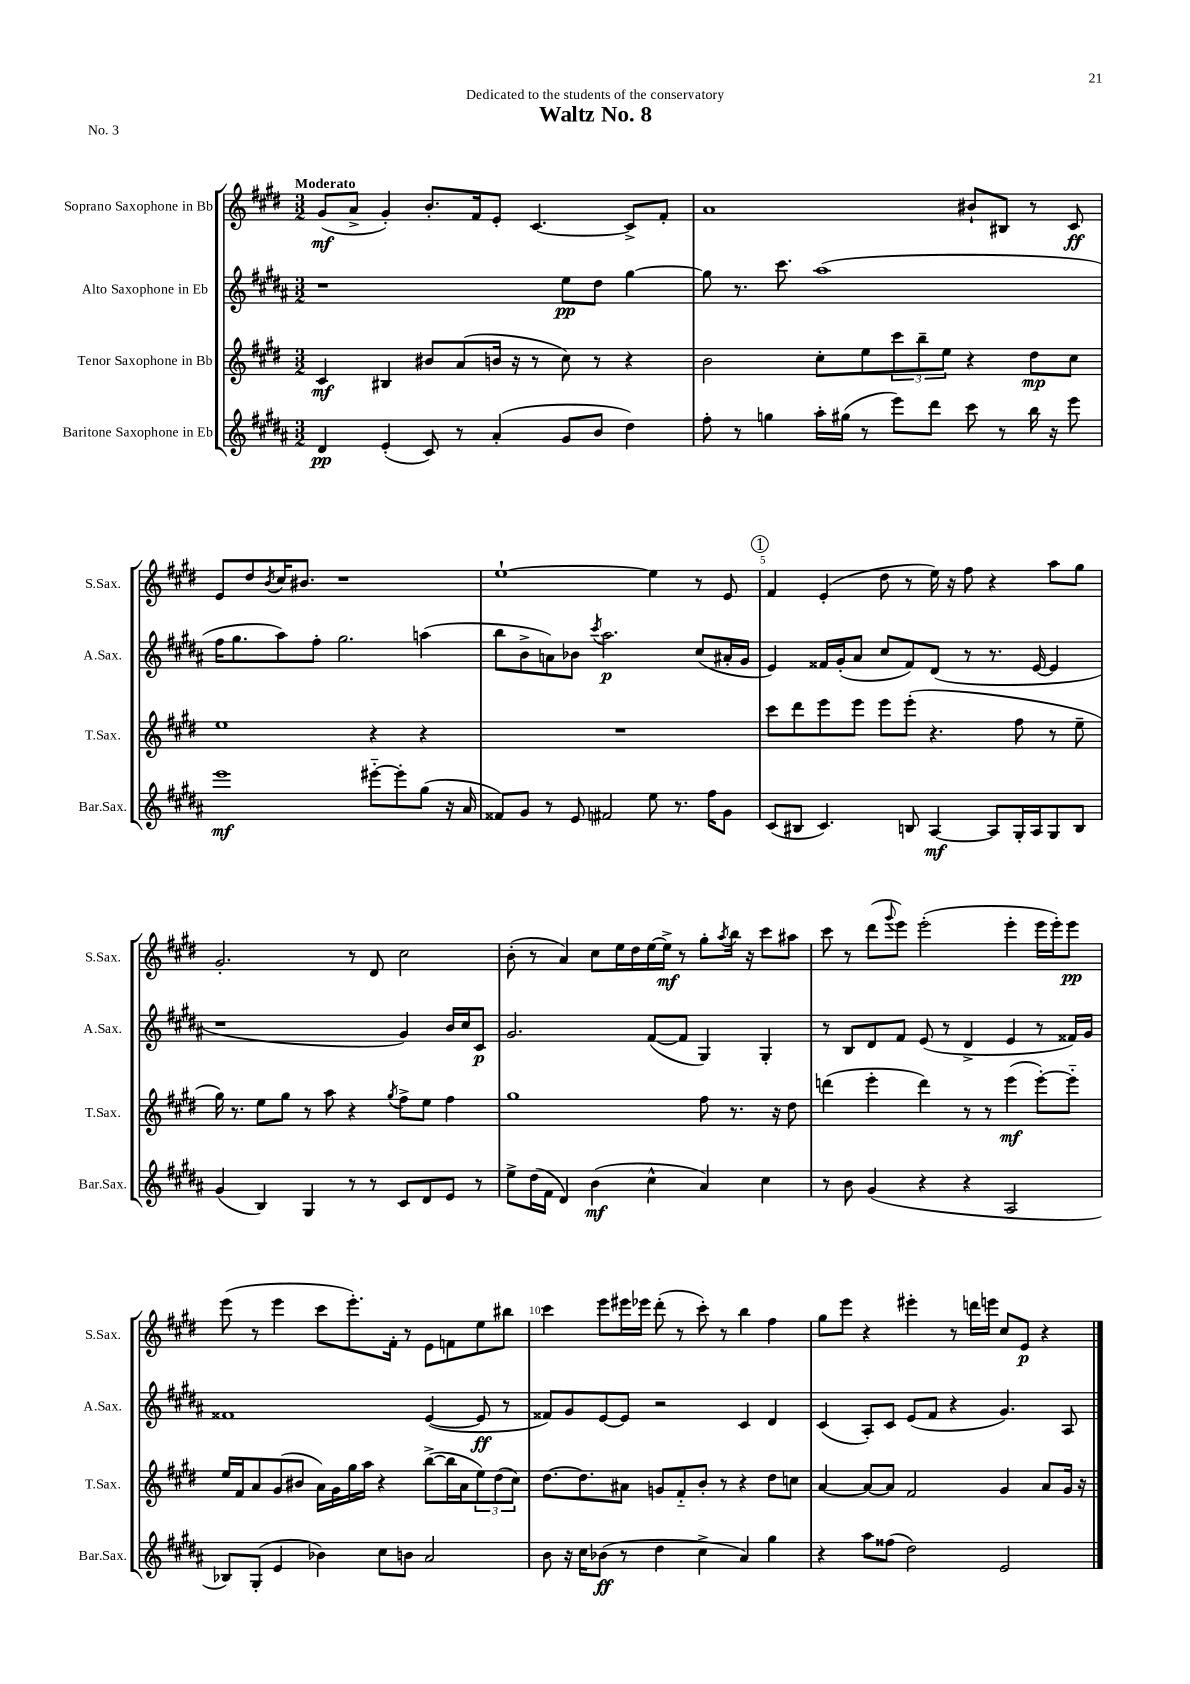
\header { title = "Waltz No. 8" dedication = "Dedicated to the students of the conservatory" piece = "No. 3" }
<<
\new StaffGroup <<
\new Staff = "s0" \with { instrumentName = "Soprano Saxophone in Bb" shortInstrumentName = "S.Sax." } {
    \clef treble \key e \major \numericTimeSignature \time 3/2 \tempo "Moderato"
    gis'8\mf( a'8-> gis'4-.) b'8.-. fis'16 e'8-. cis'4.~ cis'8-> fis'8-. |
    a'1 bis'8-! bis8 r8 cis'8\ff |
    e'8 dis''8 \acciaccatura { b'8 } cis''16 bis'8. r1 |
    e''1~-! e''4 r8 e'8 |
    \mark \markup { \circle "1" } fis'4 e'4-.( dis''8 r8 e''16) r16 fis''8 r4 a''8 gis''8 |
    gis'2.-. r8 dis'8 cis''2 |
    b'8-.( r8 a'4) cis''8 e''16 dis''16 e''16~ e''16->\mf r8 gis''8-. \acciaccatura { a''8 } b''16 r16 cis'''8 ais''8 |
    cis'''8 r8 dis'''8( \appoggiatura { gis'''8 } e'''8) e'''2-.( e'''4-. e'''16 e'''16-.) e'''8\pp |
    e'''8( r8 e'''4 cis'''8 e'''8.-.) fis'16-. r8 e'8 f'8 e''8 bis''8 |
    cis'''4 e'''8 eis'''16 ees'''16 dis'''8-.( r8 cis'''8-.) r8 b''4 fis''4 |
    gis''8 e'''8 r4 eis'''4-. r8 d'''16 e'''16 cis''8 e'8\p r4 \bar "|." |
}
\new Staff = "s1" \with { instrumentName = "Alto Saxophone in Eb" shortInstrumentName = "A.Sax." } {
    \clef treble \key b \major \numericTimeSignature \time 3/2
    r1 e''8\pp dis''8 gis''4~ |
    gis''8 r8. cis'''8. ais''1( |
    fis''16 gis''8. ais''8) fis''8-. gis''2. a''4( |
    b''8 b'8-> a'8) bes'8 \acciaccatura { cis'''8 } ais''2.\p cis''8( ais'16-. gis'16 |
    \mark \markup { \circle "1" } e'4) fisis'16 gis'16-.( ais'8 cis''8 fisis'8) dis'8( r8 r8. e'16~ e'4 |
    r1 gis'4) b'16 cis''16 cis'8\p |
    gis'2. fis'8~( fis'8 gis4) gis4-. |
    r8 b8 dis'8 fis'8 e'8( r8 dis'4-> e'4 r8 fisis'16) gis'16 |
    fisis'1 e'4~( e'8\ff r8 |
    fisis'8) gis'8 e'8~ e'8 r2 cis'4 dis'4 |
    cis'4( ais8-.) cis'8 e'8( fis'8 r4 gis'4.) ais8 \bar "|." |
}
\new Staff = "s2" \with { instrumentName = "Tenor Saxophone in Bb" shortInstrumentName = "T.Sax." } {
    \clef treble \key e \major \numericTimeSignature \time 3/2
    cis'4\mf bis4 bis'8 a'8( b'16 r16 r8 cis''8) r8 r4 |
    b'2 cis''8-. e''8 \tuplet 3/2 { cis'''8 b''8-- e''8 } r4 dis''8\mp cis''8 |
    e''1 r4 r4 |
    R1. |
    \mark \markup { \circle "1" } cis'''8 dis'''8 e'''8 e'''8 e'''8 e'''8-.( r4. fis''8 r8 e''8-- |
    gis''16) r8. e''8 gis''8 r8 a''8 r4 \acciaccatura { gis''8 } fis''8-> e''8 fis''4 |
    gis''1 fis''8 r8. r16 dis''8 |
    d'''4( e'''4-. d'''4) r8 r8 e'''4\mf( e'''8~-.) e'''8-_ |
    e''16 fis'16 a'8 gis'8( bis'8 a'16) gis'16 gis''16 a''16 r4 b''8~->( b''16 a'16 \tuplet 3/2 { e''8) dis''8( cis''8) } |
    dis''8.~ dis''8. ais'8 g'8 fis'8-_ b'8-. r8 r4 dis''8 c''8 |
    a'4~ a'8~ a'8 fis'2 gis'4 a'8 gis'16 r16 \bar "|." |
}
\new Staff = "s3" \with { instrumentName = "Baritone Saxophone in Eb" shortInstrumentName = "Bar.Sax." } {
    \clef treble \key b \major \numericTimeSignature \time 3/2
    dis'4\pp e'4-.( cis'8) r8 ais'4-.( gis'8 b'8 dis''4) |
    fis''8-. r8 g''4 ais''16-. gis''16( r8 e'''8) dis'''8 cis'''8 r8 b''16 r16 e'''8 |
    e'''1\mf eis'''8~-_ eis'''8-. gis''8( r16 ais'16 |
    fisis'8) gis'8 r8 e'8 fis'2 e''8 r8. fis''16 gis'8 |
    \mark \markup { \circle "1" } cis'8( bis8 cis'4.) b8 ais4~\mf ais8 gis16-. ais16 gis8 b8 |
    gis'4( b4) gis4 r8 r8 cis'8 dis'8 e'8 r8 |
    e''8-> dis''16( fis'16 dis'4) b'4\mf( cis''4-^ ais'4) cis''4 |
    r8 b'8 gis'4( r4 r4 ais2 |
    bes8) gis8-.( e'4 bes'4) cis''8 b'8 ais'2 |
    b'8 r16 cis''16 bes'8\ff( r8 dis''4 cis''4-> ais'4) gis''4 |
    r4 ais''8 fisis''8( dis''2) e'2 \bar "|." |
}
>>
>>
\layout { \context { \Score \override BarNumber.break-visibility = ##(#f #t #t) barNumberVisibility = #(every-nth-bar-number-visible 5) } }
